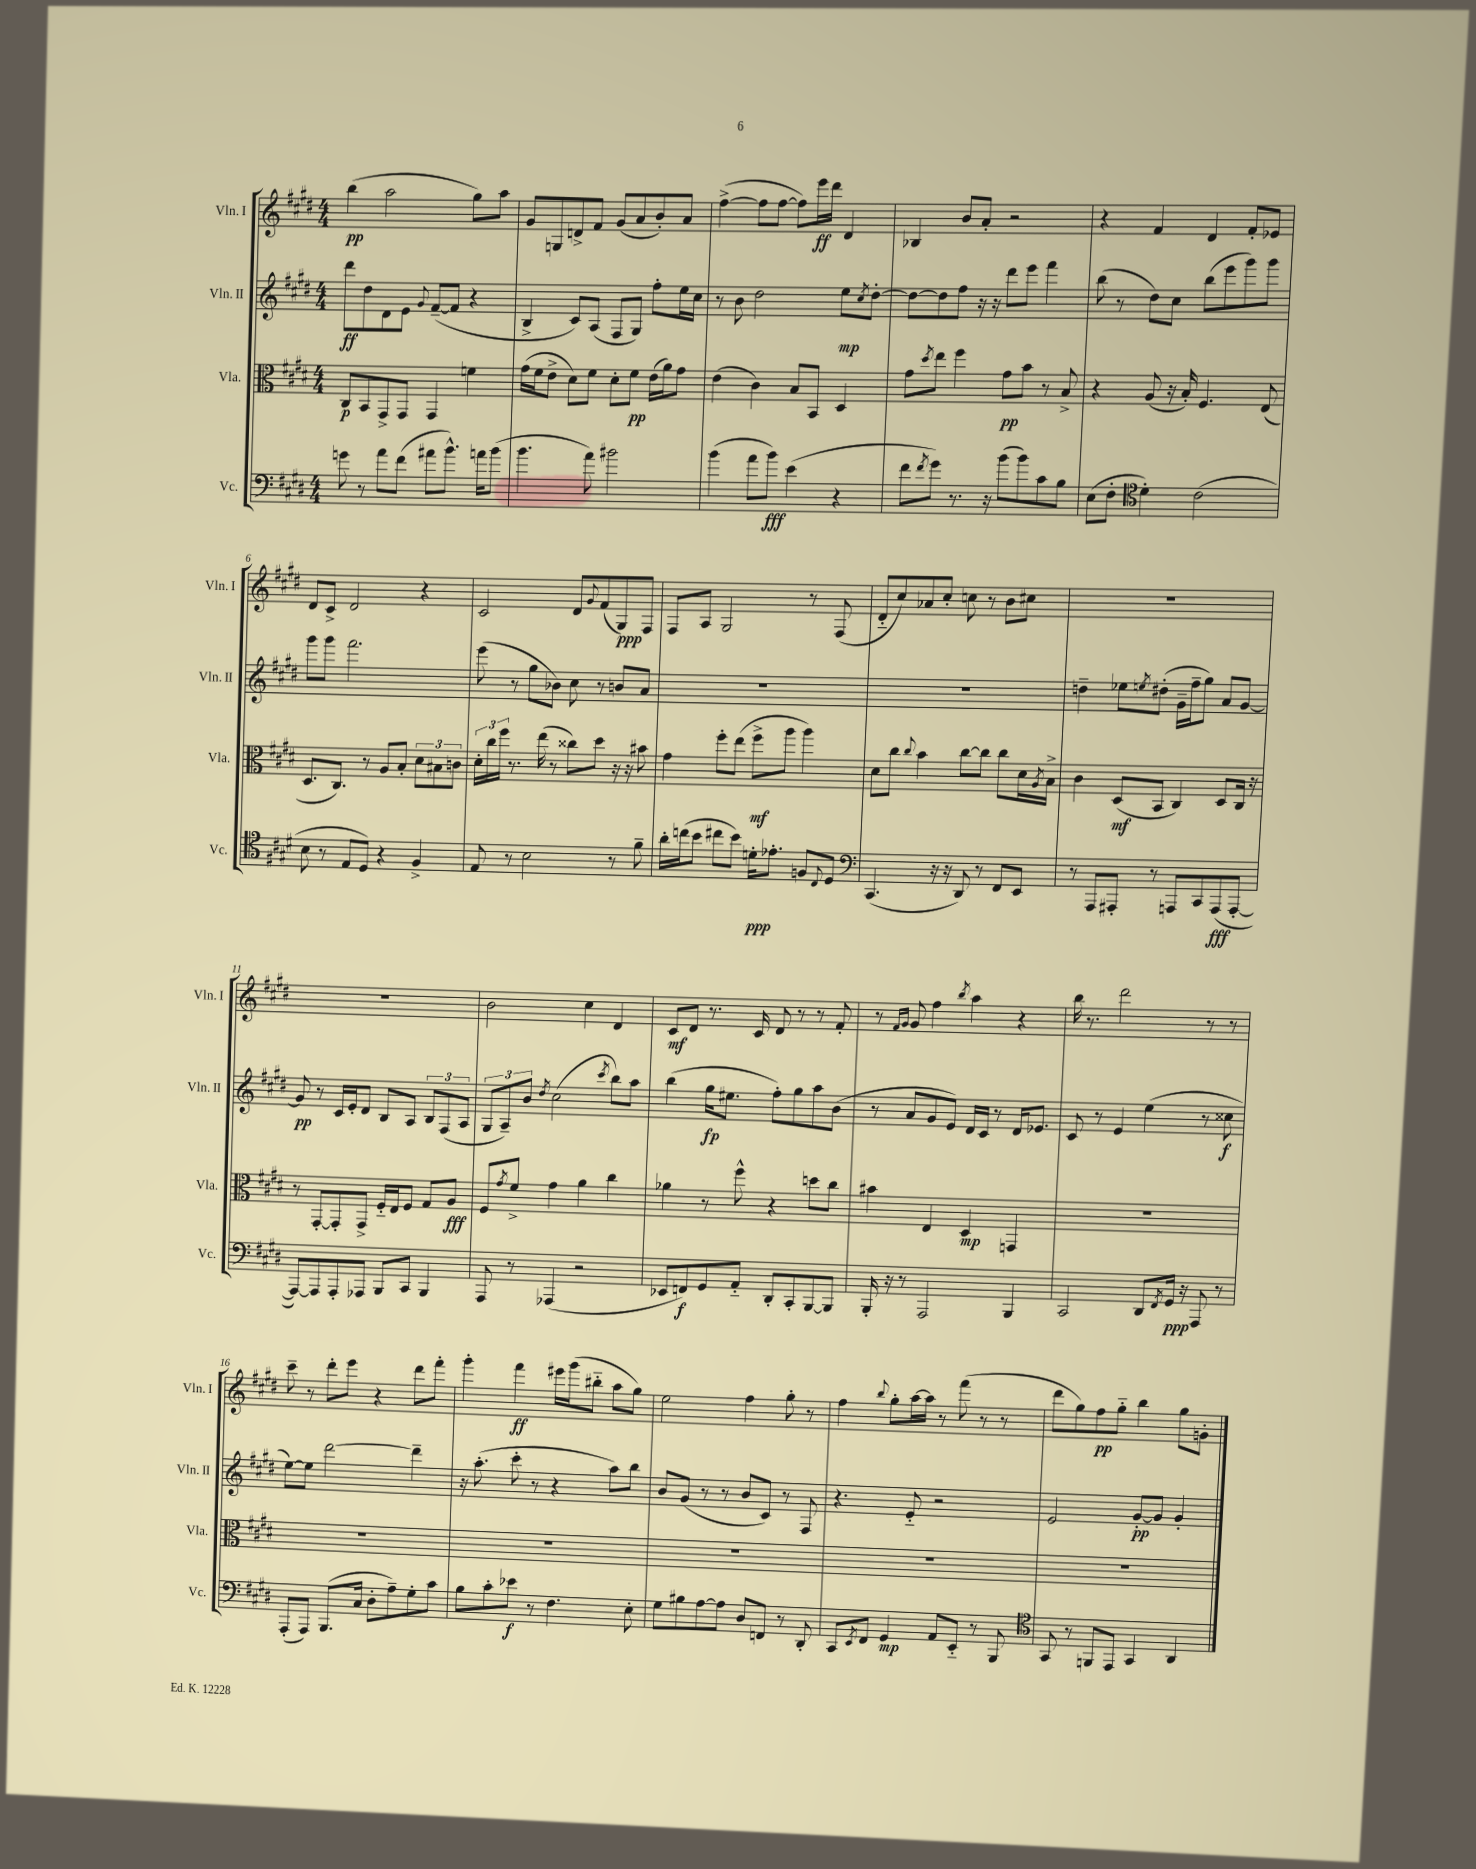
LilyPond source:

<<
\new StaffGroup <<
\new Staff = "s0" \with { instrumentName = "Vln. I" shortInstrumentName = "Vln. I" } {
    \clef treble \key e \major \numericTimeSignature \time 4/4
    b''4\pp( a''2 gis''8) a''8 |
    gis'8 g8 d'8-> fis'8 gis'8( a'8 b'8-.) a'8 |
    fis''4~->( fis''8 fis''8~ fis''8) e'''16\ff dis'''16 dis'4 |
    bes4 b'8 a'8-. r2 |
    r4 fis'4 dis'4 fis'8-. ees'8 |
    dis'8 cis'8-> dis'2 r4 |
    cis'2 dis'8 \appoggiatura { gis'8 } fis'8( gis8\ppp) fis8 |
    fis8 a8 gis2 r8 fis8( |
    dis'8-_ cis''8) aes'8 cis''8-. c''8 r8 b'8 cis''8 |
    R1 |
    R1 |
    b'2 cis''4 dis'4 |
    cis'8\mf dis'8 r8. cis'16 dis'8 r8 r8 fis'8-. |
    r8 \grace { fis'16 gis'16 } gis'8 fis''4 \acciaccatura { b''8 } a''4 r4 |
    b''16 r8. dis'''2 r8 r8 |
    cis'''8-- r8 dis'''8-. e'''8 r4 dis'''8 fis'''8-. |
    gis'''4-. fis'''4\ff eis'''16 gis'''16( bis''8-_ a''8 gis''8) |
    e''2 fis''4 gis''8-. r8 |
    fis''4 \appoggiatura { b''8 } gis''8-. a''16~ a''16 r8 fis'''8( r8 r8 |
    dis'''8 gis''8) fis''8\pp gis''8-_ b''4 gis''8 g'8-. \bar "|." |
}
\new Staff = "s1" \with { instrumentName = "Vln. II" shortInstrumentName = "Vln. II" } {
    \clef treble \key e \major \numericTimeSignature \time 4/4
    dis'''8\ff dis''8 dis'8 e'8 \appoggiatura { gis'8 } fis'8~--( fis'8 r4 |
    b4-> cis'8) a8( fis8 gis8) fis''8-. e''16 cis''16 |
    r8 b'8 dis''2 e''8\mp \acciaccatura { cis''8 } dis''8~-. |
    dis''8~ dis''8 fis''8 r16 r16 dis'''8 e'''8 fis'''4 |
    b''8( r8 dis''8) cis''8 b''8( e'''8 gis'''8) gis'''8 |
    gis'''8 gis'''8 fis'''2. |
    e'''8( r8 gis''8 bes'8) cis''8 r8 b'8 a'8 |
    R1 |
    R1 |
    d''4-- ees''8 \acciaccatura { e''8 } dis''8-.( gis'16-- fis''16-- gis''8) a'8 gis'8~ |
    gis'8\pp r8 cis'16 e'16-. dis'8 b8 a8 \tuplet 3/2 { b8 fis8( a8 } |
    \tuplet 3/2 { gis8 a8--) b'8 } \acciaccatura { dis''8 } cis''2( \acciaccatura { cis'''8 } b''8) a''8 |
    b''4( gis''16\fp eis''8. fis''8-.) gis''8 a''8 b'8( |
    r8 a'8 gis'8 e'8) dis'16 cis'16 r8 dis'16 ees'8. |
    cis'8 r8 e'4 e''4( r8 cisis''8\f |
    e''8~) e''8 dis'''2~ dis'''4-- |
    r16 a''8.-.( cis'''8-. r8 r4 a''8) b''8 |
    b'8 gis'8( r8 r8 b'8 cis'8) r8 fis8 |
    r4. e'8-_ r2 |
    e'2 gis'8~-.\pp gis'8 gis'4-. \bar "|." |
}
\new Staff = "s2" \with { instrumentName = "Vla." shortInstrumentName = "Vla." } {
    \clef alto \key e \major \numericTimeSignature \time 4/4
    cis8\p b,8 gis,8-> gis,8 gis,4 f'4 |
    gis'16( fis'16 e'8-> dis'8) fis'8 dis'8-. fis'8\pp e'16( a'16) gis'8 |
    e'4( cis'4) b8 b,8 dis4 |
    gis'8 \acciaccatura { dis''8 } e''8 fis''4 gis'8\pp b'8 r8 b8-> |
    r4 a8( r16 b16-.) fis4. e8( |
    dis8. cis8.) r8 a8 b8-. \tuplet 3/2 { dis'8 bis8 c'8 } |
    \tuplet 3/2 { dis'16-. cis''16 fis''16 } r8. e''16( r8 cisis''8) dis''8 r16 r16 bis'8 |
    gis'4 fis''8-. e''8( fis''8->\mf a''8 a''4) |
    dis'8 cis''8 \appoggiatura { cis''8 } b'4 cis''8~ cis''8 cis''8 dis'16 \acciaccatura { a8 } b16-> |
    cis'4 dis8\mf( b,8 cis4) dis8 cis16 r16 |
    r8 gis,8~-. gis,8-. gis,8-> fis16-_ e16 fis8 gis8 a8\fff |
    fis8 \acciaccatura { gis'8 } fis'8-> gis'4 a'4 cis''4 |
    aes'4 r8 fis''8-^ r4 d''8 cis''8 |
    bis'4 e4 dis4\mp g,4 |
    R1 |
    R1 |
    R1 |
    R1 |
    R1 |
    R1 \bar "|." |
}
\new Staff = "s3" \with { instrumentName = "Vc." shortInstrumentName = "Vc." } {
    \clef bass \key e \major \numericTimeSignature \time 4/4
    g'8 r8 a'8 fis'8( ais'8 b'8.-^) a'16 b'8( |
    b'4. a'8) bis'2 |
    b'4( a'8 b'8\fff) e'4( r4 |
    fis'8 \acciaccatura { fis'8 } gis'8) r8. r16 b'8( b'8) cis'8 b8 |
    e8( fis8-. \clef tenor dis'4-.) cis'2( |
    b8 r8 e8 dis8) r4 fis4-> |
    e8 r8 b2 r8 fis'8-- |
    a'16-. c''16( b'8 cis''8 b'8) d'16-.\ppp ees'8.-. f8 \appoggiatura { cis8 } dis8 |
    \clef bass cis,4.( r16 r16 dis,8) r8 fis,8 e,8 |
    r8 a,,8 ais,,8-. r8 a,,8 cis,8 a,,8\fff( a,,8~-. |
    a,,8~) a,,8 a,,8-. aes,,8 b,,8 cis,8 b,,4 |
    a,,8 r8 aes,,4( r2 |
    ees,8 f,8\f) gis,8 a,8-_ dis,8-. cis,8-. b,,8~ b,,8 |
    b,,16-. r16 r8 a,,2 b,,4 |
    cis,2 dis,8 \acciaccatura { fis,8 } gis,16\ppp r16 a,,8 r8 |
    a,,8-.( a,,8) b,,8.( cis16 dis8-. a8--) gis8-. cis'8 |
    b8 cis'8-. ees'8\f r8 fis4. e8-. |
    gis8 bis8 a8~ a8 dis8 f,8 r8 dis,8-. |
    cis,8 \acciaccatura { e,8 } fis,8 gis,4\mp a,8 e,8-_ r8 b,,8 |
    \clef tenor gis,8 r8 f,8 e,8 gis,4 a,4 \bar "|." |
}
>>
>>
